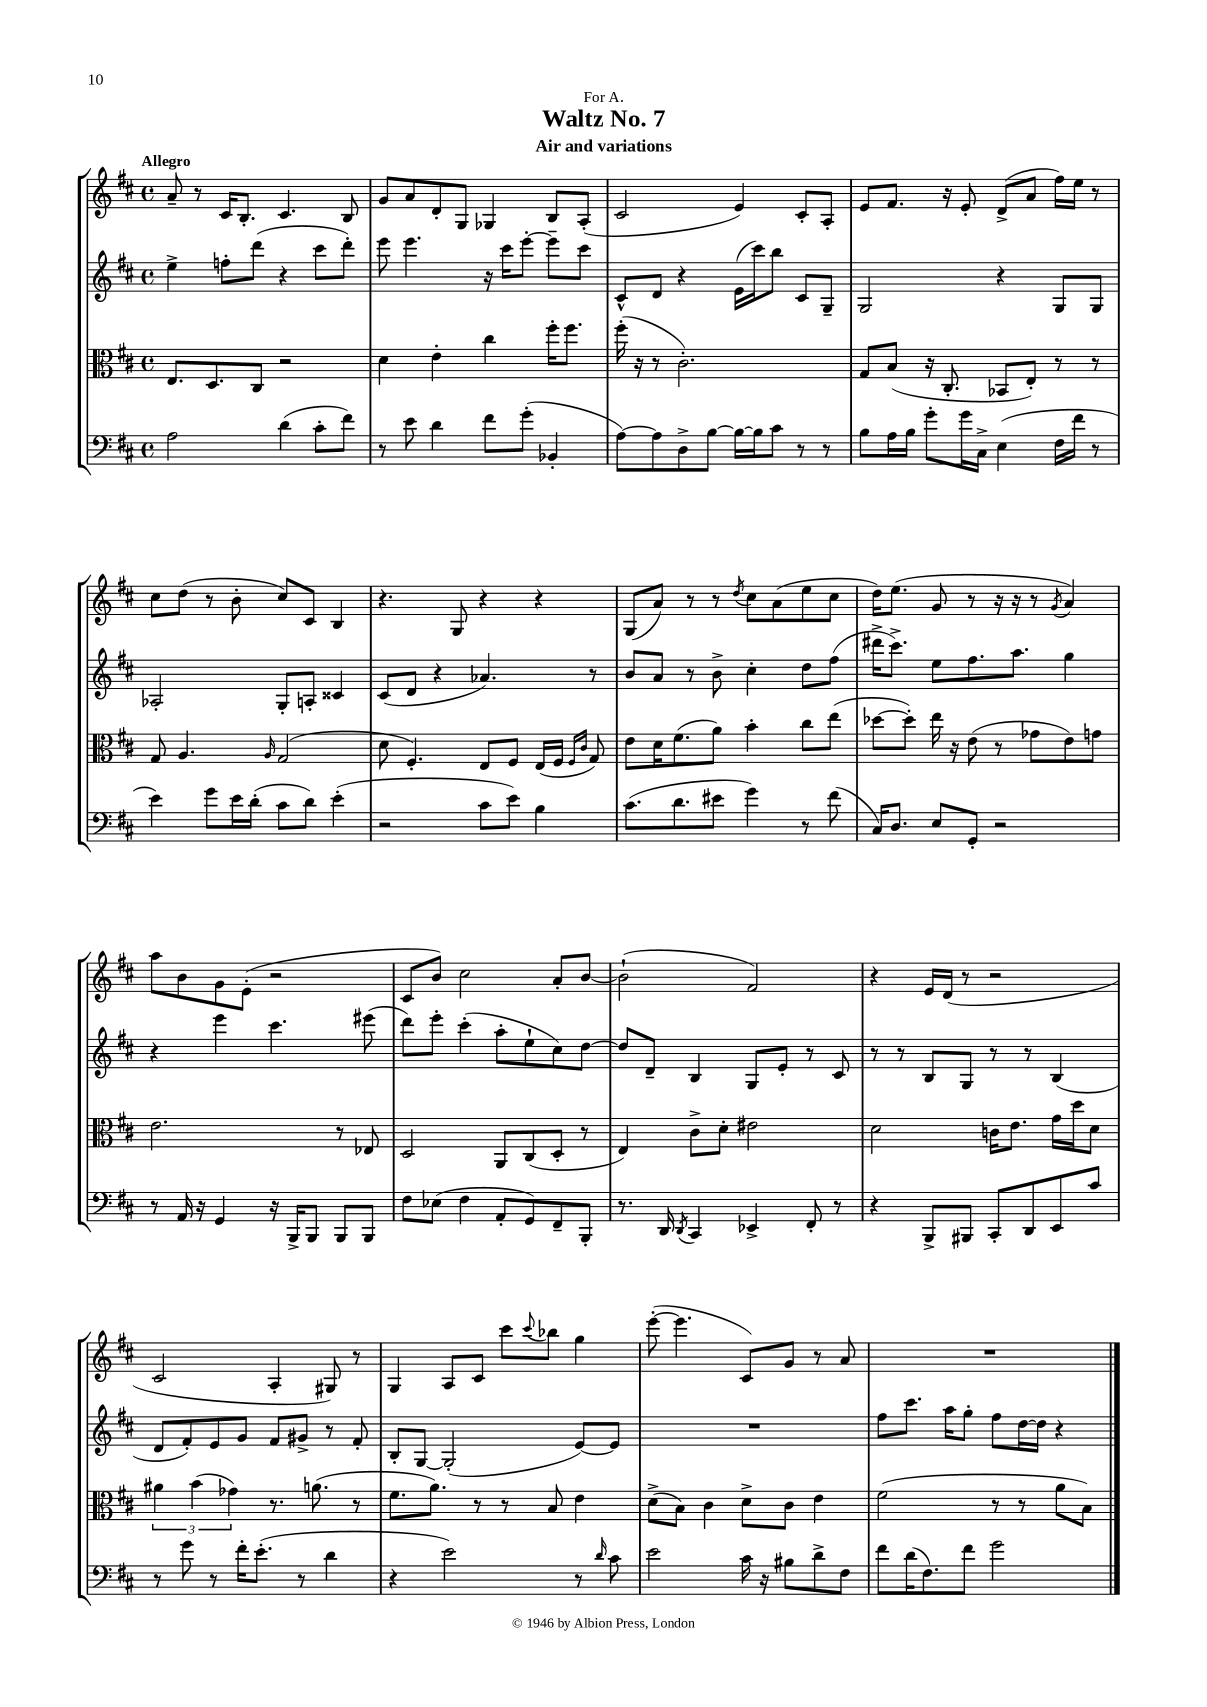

**kern	**kern	**kern	**kern
*staff4	*staff3	*staff2	*staff1
*clefF4	*clefC3	*clefG2	*clefG2
*k[f#c#]	*k[f#c#]	*k[f#c#]	*k[f#c#]
*M4/4	*M4/4	*M4/4	*M4/4
*met(c)	*met(c)	*met(c)	*met(c)
2A\	8.E/L	4ee^\	8a~/
.	.	.	8r
.	8.D/	.	.
.	.	8ff'\L	16c#/LK
.	.	.	8.B'/J
.	8C#/J	(8ddd\J	.
(4d\	2r	4r	4.c#/
8c#'\L	.	8ccc#\L	.
8f#\J)	.	8ddd'\J)	8B/
=	=	=	=
8r	4d\	8eee\	8g/L
8e\	.	4.eee\	8a/
4d\	4e'\	.	8d'/
.	.	.	8G/J
8f#\L	4cc#\	16r	4G-/
.	.	16ccc#\LK	.
(8g'\J	.	[8eee'\J	.
4BB-'/	16ff#'\LK	8eee~\]L	8B/L
.	8.ff#\J	.	.
.	.	8ccc#\J	(8A'/J
=	=	=	=
[8A\L)	(16ff#'\	8c#^^/L	2c#/
.	16r	.	.
8A\]	8r	8d/J	.
8D^\	2.c#'\)	4r	.
[8B\J	.	.	.
16B\_LL	.	(16e\LL	4e/)
16B\]J	.	16ccc#\J)	.
8c#\J	.	8bb\J	.
8r	.	8c#/L	8c#'/L
8r	.	8G~/J	8A'/J
=	=	=	=
8B\L	8G/L	2G/	8e/L
16A\L	(8B/J	.	8.f#/J
16B\JJ	.	.	.
8g'\L	16r	.	.
.	8.C#'/	.	16r
16g\L	.	.	8e'/
16C#^\JJ	.	.	.
(4E\	8BB-/L	4r	(8d^/L
.	8E'/J)	.	8a/J
16F#\LL	8r	8G/L	16ff#\LL)
16f#\JJ	.	.	16ee\JJ
8r	8r	8G/J	8r
=	=	=	=
4e\)	8G/	2A-'/	8cc#\L
.	4.A/	.	(8dd\J
8g\L	.	.	8r
16e\L	.	.	8b'\
(16d'\JJ	.	.	.
.	16qqA/	.	.
8c#\L	(2G/	8G'/L	8cc#/L)
8d\J)	.	8A'/J	8c#/J
(4e'\	.	4c##/	4B/
=	=	=	=
2r	8d\	(8c#/L	4.r
.	4.F#'/)	8d/J	.
.	.	4r	.
.	.	.	8G/
8c#\L	8E/L	4.a-/)	4r
8e\J)	8F#/J	.	.
4B\	(16E/LL	.	4r
.	16F#/JJ	.	.
.	16qqF#/LL	.	.
.	16qqc#/JJ	.	.
.	8G/)	8r	.
=	=	=	=
(8.c#\L	8e\L	8b/L	(8G/L
.	16d\K	8a/J	8a/J)
8.d\	(8.f#\	.	.
.	.	8r	8r
8e#\J	8a\J)	8b^\	8r
.	.	.	8qdd/
4g\)	4b'\	4cc#'\	8cc#\L
.	.	.	(8a\
8r	8cc#\L	8dd\L	8ee\
(8f#\	(8ee\J	(8ff#\J	8cc#\J
=	=	=	=
16C#/LK)	[8dd-\L	16ddd#^\LK	16dd\LK)
8.D/J	.	8.ccc#^\J)	(8.ee\J
.	8dd-'\]J)	.	.
8E/L	16ee\	8ee\L	8g/
.	16r	.	.
8GG'/J	(8e\	8.ff#\	8r
2r	8r	.	16r
.	.	8.aa\J	16r
.	8g-\L	.	8r
.	.	.	8qg/
.	8e\)	4gg\	4a/)
.	8g\J	.	.
=	=	=	=
8r	2.e\	4r	8aa\L
16AA/	.	.	8b\
16r	.	.	.
4GG/	.	4eee\	8g\
.	.	.	(8e'\J
16r	.	4.ccc#\	2r
16BBB^/LK	.	.	.
8BBB/J	.	.	.
8BBB/L	8r	.	.
8BBB/J	8E-/	(8eee#\	.
=	=	=	=
8F#\L	2D/	8ddd\L)	8c#/L
(8E-\J	.	8eee'\J	8b/J)
4F#\	.	(4ccc#'\	2cc#\
8AA'/L	8AA/L	8aa'\L	.
8GG/)	(8C#/	8ee`\	.
8FF#~/	8D'/J	8cc#\)	8a'/L
8BBB'/J	8r	[8dd\J	[8b/J
=	=	=	=
8.r	4E/)	8dd/]L	(2b`\]
.	.	8d~/J	.
16DD/	.	.	.
8qDD/	.	.	.
4CC#/	8c#^\L	4B/	.
.	8d'\J	.	.
4EE-^/	2e#\	8G/L	2f#/)
.	.	8e'/J	.
8FF#'/	.	8r	.
8r	.	8c#/	.
=	=	=	=
4r	2d\	8r	4r
.	.	8r	.
8BBB^/L	.	8B/L	16e/LL
.	.	.	(16d/JJ
8BBB#/J	.	8G/J	8r
8CC#'/L	16c\LK	8r	2r
.	8.e\J	.	.
8DD/	.	8r	.
8EE/	16g\LL	(4B/	.
.	16dd\J	.	.
8c#/J	8d\J	.	.
=	=	=	=
8r	6a#\	8d/L	2c#/
8g\	.	8f#'/)	.
.	(6b\	.	.
8r	.	8e/	.
.	6g-\)	.	.
16f#'\LK	.	8g/J	.
(8.e'\J	.	.	.
.	8.r	8f#/L	4A'/
8r	.	8g#^/J	.
.	(8.a\	.	.
4d\	.	8r	8G#/)
.	8r	8f#'/	8r
=	=	=	=
4r	8.f#\L	8B'/L	4G/
.	.	[8G/J	.
.	8.a\J)	.	.
2e\)	.	(2G'/]	8A/L
.	8r	.	8c#/J
.	8r	.	8ccc#\L
.	.	.	8qqccc#/
.	8B/	.	8bb-\J
8r	4e\	[8e/L)	4gg\
16qqd/	.	.	.
8c#\	.	8e/]J	.
=	=	=	=
2e\	(8d^\L	1r	([8eee'\
.	8B\J)	.	4.eee\]
.	4c#\	.	.
16c#\	8d^\L	.	8c#/L)
16r	.	.	.
8B#\L	8c#\J	.	8g/J
8d^\	4e\	.	8r
8F#\J	.	.	8a/
=	=	=	=
8f#\L	(2f#\	8ff#\L	1r
(16d\K	.	8.ccc#\J	.
8.F#\)	.	.	.
.	.	16aa\LK	.
8f#\J	.	8gg'\J	.
2g\	8r	8ff#\L	.
.	8r	[16dd\L	.
.	.	16dd\]JJ	.
.	8a\L	4r	.
.	8B\J)	.	.
==	==	==	==
*-	*-	*-	*-
